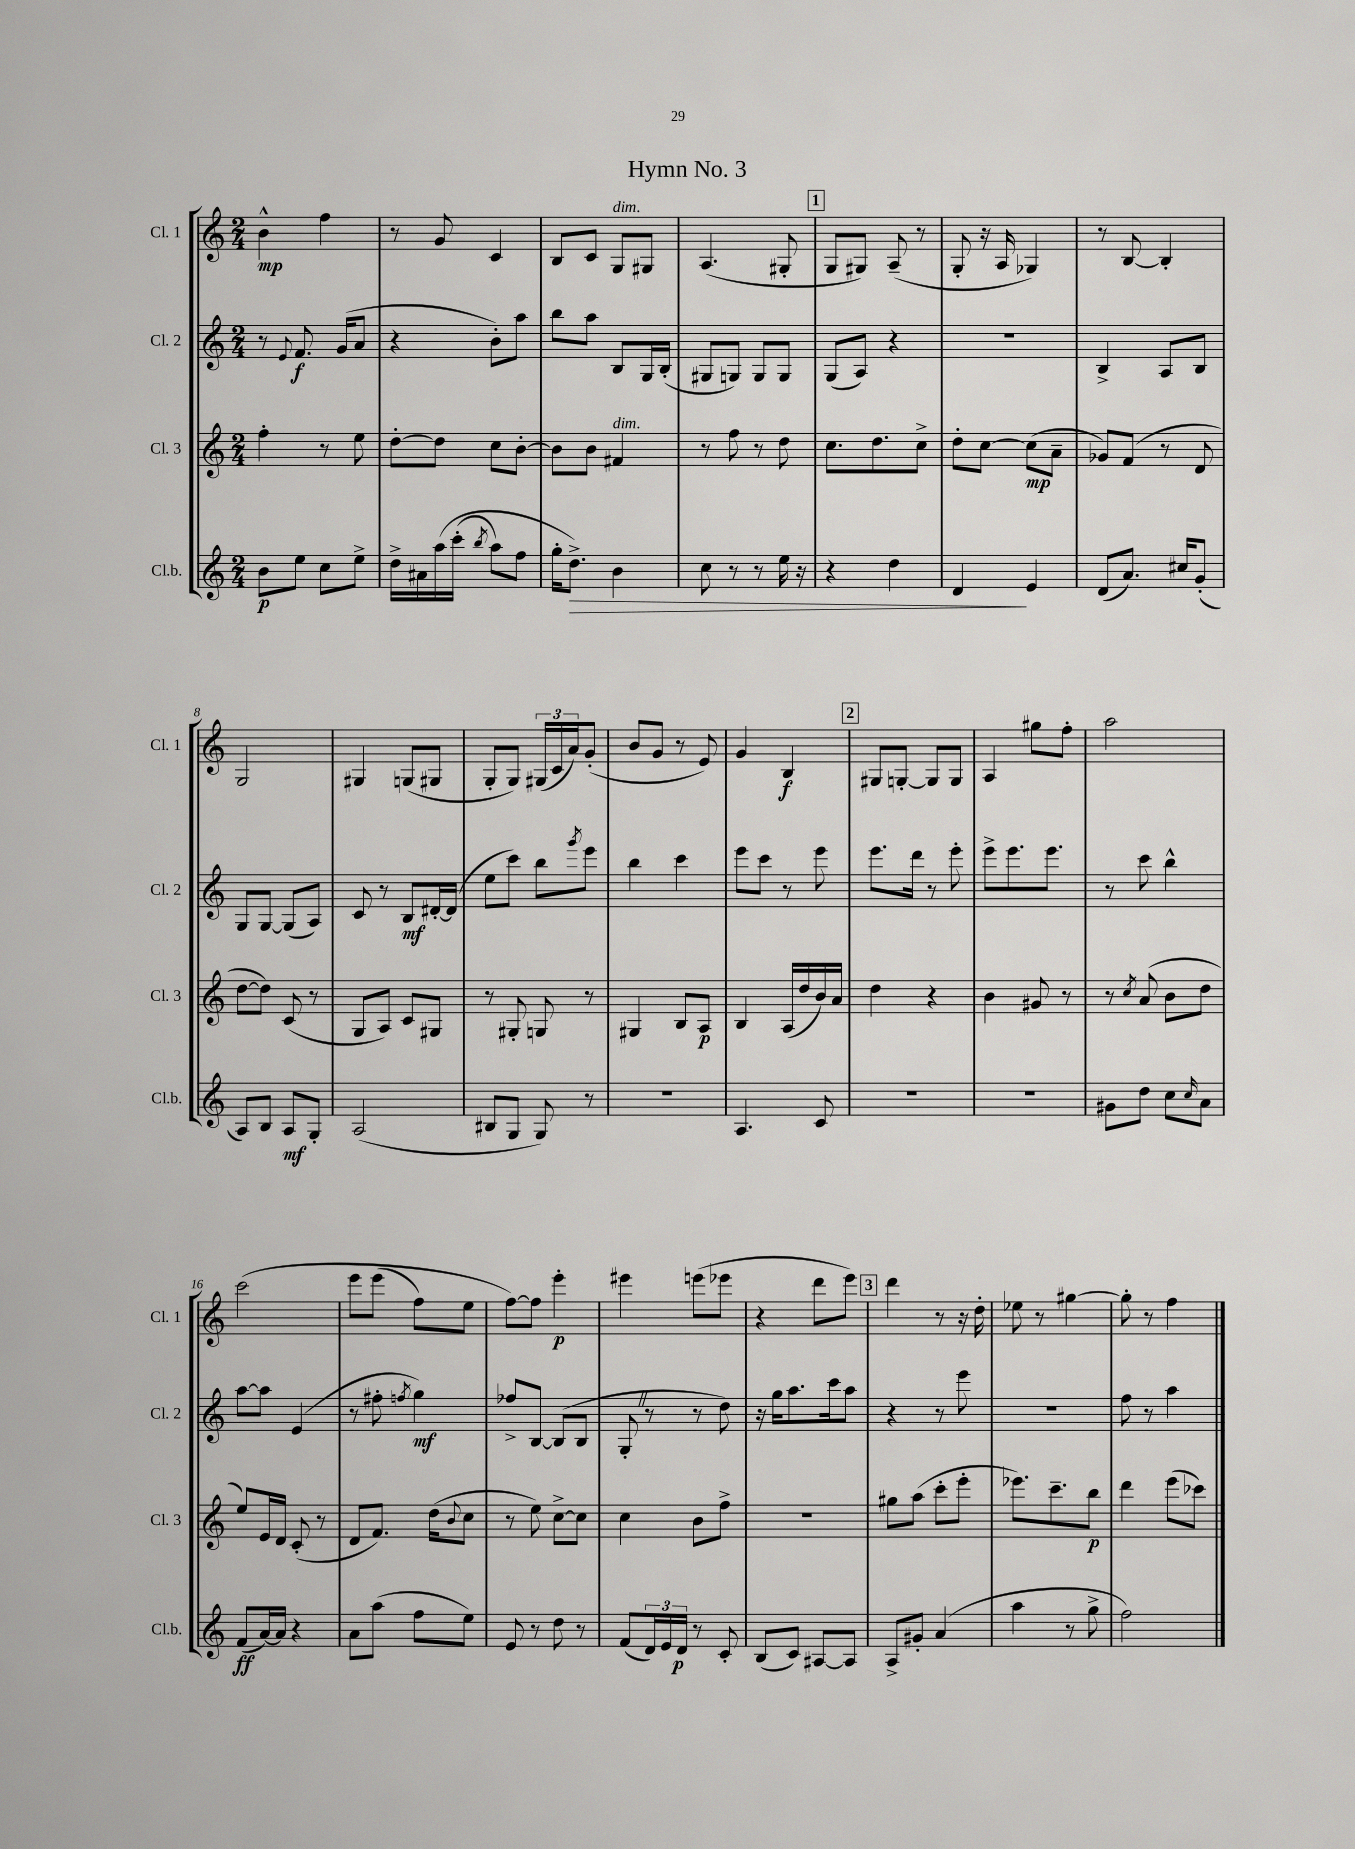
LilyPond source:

\header { title = "Hymn No. 3" }
<<
\new StaffGroup <<
\new Staff = "s0" \with { instrumentName = "Cl. 1" shortInstrumentName = "Cl. 1" } {
    \clef treble \key c \major \numericTimeSignature \time 2/4
    b'4-^\mp f''4 |
    r8 g'8 c'4 |
    b8 c'8 g8^\markup { \italic "dim." } gis8 |
    a4.( gis8-. |
    \mark \markup { \box "1" } g8 gis8) a8--( r8 |
    g8-. r16 a16 ges4) |
    r8 b8~ b4-. |
    g2 |
    gis4 g8( gis8 |
    g8-. g8) \tuplet 3/2 { gis16( c'16 a'16) } g'8-.( |
    b'8 g'8 r8 e'8) |
    g'4 b4\f |
    \mark \markup { \box "2" } gis8 g8~-. g8 g8 |
    a4 gis''8 f''8-. |
    a''2 |
    c'''2\( |
    e'''8 e'''8( f''8) e''8 |
    f''8~\) f''8 e'''4-.\p |
    eis'''4 e'''8( ees'''8 |
    r4 d'''8 e'''8) |
    \mark \markup { \box "3" } d'''4 r8 r16 d''16-. |
    ees''8 r8 gis''4~ |
    gis''8-. r8 f''4 \bar "|." |
}
\new Staff = "s1" \with { instrumentName = "Cl. 2" shortInstrumentName = "Cl. 2" } {
    \clef treble \key c \major \numericTimeSignature \time 2/4
    r8 \appoggiatura { e'8 } f'8.\f g'16( a'8 |
    r4 b'8-.) a''8 |
    b''8 a''8 b8 g16 b16-.( |
    gis8 g8) g8 g8 |
    \mark \markup { \box "1" } g8( a8) r4 |
    r2 |
    b4-> a8 b8 |
    g8 g8~ g8( a8) |
    c'8 r8 b8\mf dis'16~-. dis'16( |
    e''8 c'''8) b''8 \acciaccatura { g'''8 } e'''8 |
    b''4 c'''4 |
    e'''8 c'''8 r8 e'''8 |
    \mark \markup { \box "2" } e'''8. d'''16 r8 e'''8-. |
    e'''8-> e'''8. e'''8. |
    r8 c'''8 b''4-^ |
    a''8~ a''8 e'4( |
    r8 fis''8-. \acciaccatura { f''8 } g''4\mf) |
    fes''8-> b8~ b8( b8 |
    g8-. \once \override BreathingSign.text = \markup { \musicglyph "scripts.caesura.straight" } \breathe r8 r8 d''8) |
    r16 g''16 a''8. c'''16 a''8 |
    \mark \markup { \box "3" } r4 r8 e'''8 |
    R2 |
    f''8 r8 a''4 \bar "|." |
}
\new Staff = "s2" \with { instrumentName = "Cl. 3" shortInstrumentName = "Cl. 3" } {
    \clef treble \key c \major \numericTimeSignature \time 2/4
    f''4-. r8 e''8 |
    d''8~-. d''8 c''8 b'8~-. |
    b'8 b'8 fis'4^\markup { \italic "dim." } |
    r8 f''8 r8 d''8 |
    \mark \markup { \box "1" } c''8. d''8. c''8-> |
    d''8-. c''8~ c''8\mp( a'8-- |
    ges'8) f'8( r8 d'8 |
    d''8~ d''8) c'8( r8 |
    g8 a8) c'8 gis8 |
    r8 gis8-. g8 r8 |
    gis4 b8 a8\p |
    b4 a16( d''16 b'16) a'16 |
    \mark \markup { \box "2" } d''4 r4 |
    b'4 gis'8 r8 |
    r8 \acciaccatura { c''8 } a'8( b'8 d''8 |
    e''8) e'16 d'16 c'8-.( r8 |
    d'8 f'8.) d''16( \appoggiatura { b'8 } c''8 |
    r8 e''8) c''8~-> c''8 |
    c''4 b'8 f''8-> |
    r2 |
    \mark \markup { \box "3" } gis''8 a''8( c'''8-. e'''8-. |
    ees'''8.) c'''8.-- b''8\p |
    d'''4 e'''8( ces'''8) \bar "|." |
}
\new Staff = "s3" \with { instrumentName = "Cl.b." shortInstrumentName = "Cl.b." } {
    \clef treble \key c \major \numericTimeSignature \time 2/4
    b'8\p e''8 c''8 e''8-> |
    d''16-> ais'16 a''16\( c'''16-.( \acciaccatura { b''8 } a''8) f''8 |
    g''16-. d''8.->\>\) b'4 |
    c''8 r8 r8 e''16 r16 |
    \mark \markup { \box "1" } r4 d''4 |
    d'4\! e'4 |
    d'8( a'8.) cis''16 g'8-.( |
    a8) b8 a8\mf g8-. |
    a2( |
    bis8 g8 g8) r8 |
    r2 |
    a4. c'8 |
    \mark \markup { \box "2" } R2 |
    R2 |
    gis'8 d''8 c''8 \grace { c''16 } a'8 |
    f'8\ff( a'16~) a'16 r4 |
    a'8 a''8( f''8 e''8) |
    e'8 r8 d''8 r8 |
    f'8( \tuplet 3/2 { d'16) e'16 d'16\p } r8 c'8-. |
    b8( c'8) ais8~ ais8 |
    \mark \markup { \box "3" } a8-> gis'8-. a'4( |
    a''4 r8 g''8-> |
    f''2) \bar "|." |
}
>>
>>
